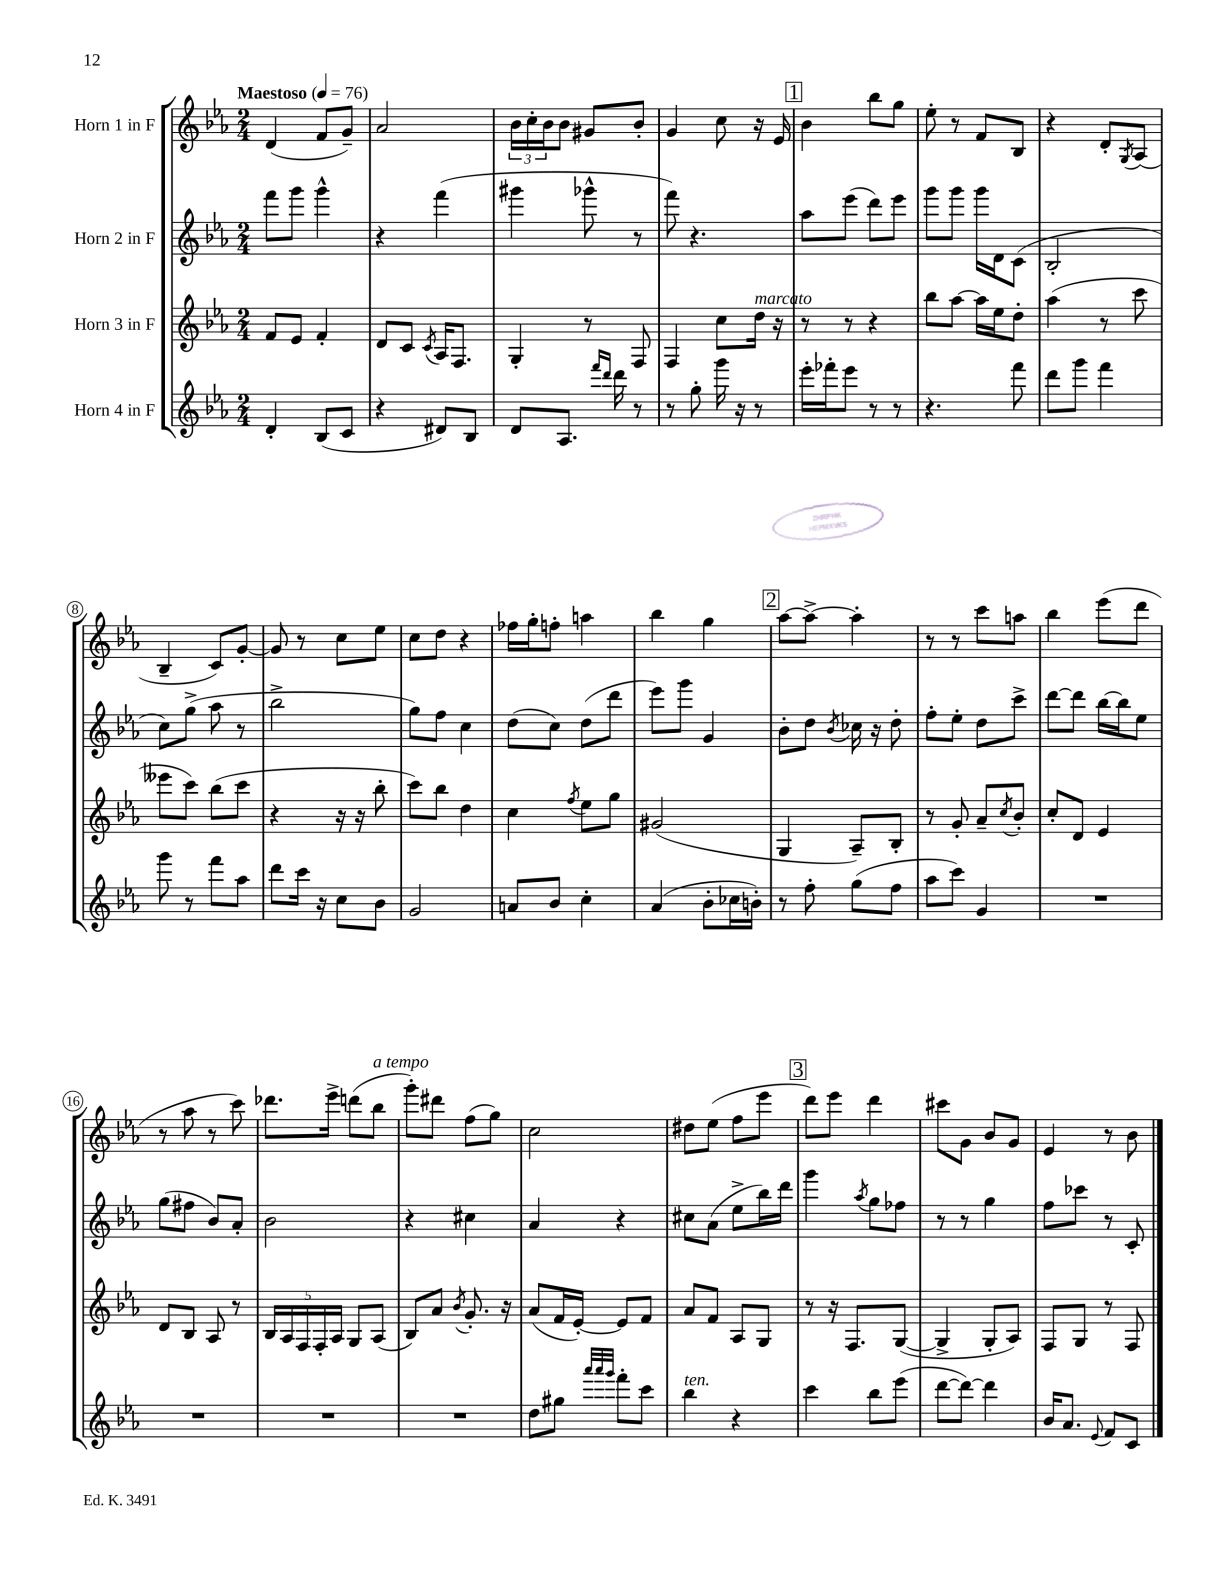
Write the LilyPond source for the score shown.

<<
\new StaffGroup <<
\new Staff = "s0" \with { instrumentName = "Horn 1 in F" } {
    \clef treble \key ees \major \numericTimeSignature \time 2/4 \tempo "Maestoso" 4 = 76
    d'4( f'8 g'8--) |
    aes'2 |
    \tuplet 3/2 { bes'16 c''16-. bes'16 } bes'8 gis'8 bes'8-. |
    g'4 c''8 r16 ees'16 |
    \mark \markup { \box "1" } bes'4 bes''8 g''8 |
    ees''8-. r8 f'8 bes8 |
    r4 d'8-. \acciaccatura { g8 } aes8( |
    bes4-- c'8) g'8~-. |
    g'8 r8 c''8 ees''8 |
    c''8 d''8 r4 |
    fes''16 g''16-. f''8-. a''4 |
    bes''4 g''4 |
    \mark \markup { \box "2" } aes''8~ aes''8~-> aes''4-. |
    r8 r8 c'''8 a''8 |
    bes''4 ees'''8( d'''8 |
    r8 aes''8 r8 c'''8) |
    des'''8. ees'''16-> d'''8( bes''8^\markup { \italic "a tempo" } |
    g'''8-.) dis'''8 f''8( g''8) |
    c''2 |
    dis''8 ees''8( f''8 ees'''8 |
    \mark \markup { \box "3" } d'''8) ees'''8 d'''4 |
    cis'''8 g'8 bes'8 g'8 |
    ees'4 r8 bes'8 \bar "|." |
}
\new Staff = "s1" \with { instrumentName = "Horn 2 in F" } {
    \clef treble \key ees \major \numericTimeSignature \time 2/4
    f'''8 g'''8 g'''4-^ |
    r4 f'''4( |
    gis'''4 ges'''8-^ r8 |
    f'''8) r4. |
    \mark \markup { \box "1" } aes''8 ees'''8( d'''8) ees'''8 |
    g'''8 g'''8 g'''16 d'16 c'8( |
    bes2-. |
    c''8) g''8->( aes''8 r8 |
    bes''2-> |
    g''8) f''8 c''4 |
    d''8( c''8) d''8( d'''8 |
    ees'''8) g'''8 g'4 |
    \mark \markup { \box "2" } bes'8-. d''8 \acciaccatura { bes'8 } ces''16 r16 d''8-. |
    f''8-. ees''8-. d''8 c'''8-> |
    d'''8~ d'''8 bes''16~ bes''16 ees''8 |
    g''8( fis''8 bes'8) aes'8-. |
    bes'2 |
    r4 cis''4 |
    aes'4 r4 |
    cis''8 aes'8( ees''8-> bes''16) d'''16 |
    \mark \markup { \box "3" } g'''4 \acciaccatura { aes''8 } g''8 fes''8 |
    r8 r8 g''4 |
    f''8 ces'''8 r8 c'8-. \bar "|." |
}
\new Staff = "s2" \with { instrumentName = "Horn 3 in F" } {
    \clef treble \key ees \major \numericTimeSignature \time 2/4
    f'8 ees'8 f'4-. |
    d'8 c'8 \acciaccatura { c'8 } aes16 f8. |
    g4-. r8 f8 |
    f4 c''8 d''16^\markup { \italic "marcato" } r16 |
    \mark \markup { \box "1" } r8 r8 r4 |
    bes''8 aes''8~ aes''16 ees''16 d''8-. |
    aes''4( r8 c'''8 |
    eeses'''8 c'''8) bes''8( c'''8 |
    r4 r16 r16 bes''8-. |
    c'''8) bes''8 d''4 |
    c''4 \acciaccatura { f''8 } ees''8 g''8 |
    gis'2( |
    \mark \markup { \box "2" } g4 aes8--) bes8-. |
    r8 g'8-. aes'8-- \acciaccatura { c''8 } bes'8-. |
    c''8-. d'8 ees'4 |
    d'8 bes8 aes8 r8 |
    \tuplet 5/4 { bes16 aes16 f16 f16-. aes16 } g8 aes8( |
    bes8) aes'8 \acciaccatura { bes'8 } g'8.-. r16 |
    aes'8( f'16 ees'16~-.) ees'8 f'8 |
    aes'8 f'8 aes8 g8 |
    \mark \markup { \box "3" } r8 r16 f8. g8~( |
    g4-> g8-. aes8) |
    f8 g8 r8 f8 \bar "|." |
}
\new Staff = "s3" \with { instrumentName = "Horn 4 in F" } {
    \clef treble \key ees \major \numericTimeSignature \time 2/4
    d'4-. bes8( c'8 |
    r4 dis'8) bes8 |
    d'8 aes8. \grace { f'''16 d'''16 } d'''16 r8 |
    r8 g''8-. g'''16 r16 r8 |
    \mark \markup { \box "1" } ees'''16-. fes'''16-. ees'''8 r8 r8 |
    r4. f'''8 |
    d'''8 g'''8 f'''4 |
    g'''8 r8 f'''8 aes''8 |
    d'''8 c'''16 r16 c''8 bes'8 |
    g'2 |
    a'8 bes'8 c''4-. |
    aes'4( bes'8-. ces''16 b'16-.) |
    \mark \markup { \box "2" } r8 f''8-. g''8( f''8 |
    aes''8 c'''8) g'4 |
    R2 |
    R2 |
    R2 |
    R2 |
    d''8 gis''8 \grace { aes'''32 aes'''32 g'''32 } f'''8-. c'''8 |
    bes''4^\markup { \italic "ten." } r4 |
    \mark \markup { \box "3" } c'''4 bes''8 ees'''8( |
    d'''8~ d'''8~) d'''4 |
    bes'16 aes'8. \appoggiatura { ees'8 } f'8 c'8 \bar "|." |
}
>>
>>
\layout { \context { \Score \override BarNumber.stencil = #(make-stencil-circler 0.1 0.3 ly:text-interface::print) } }
